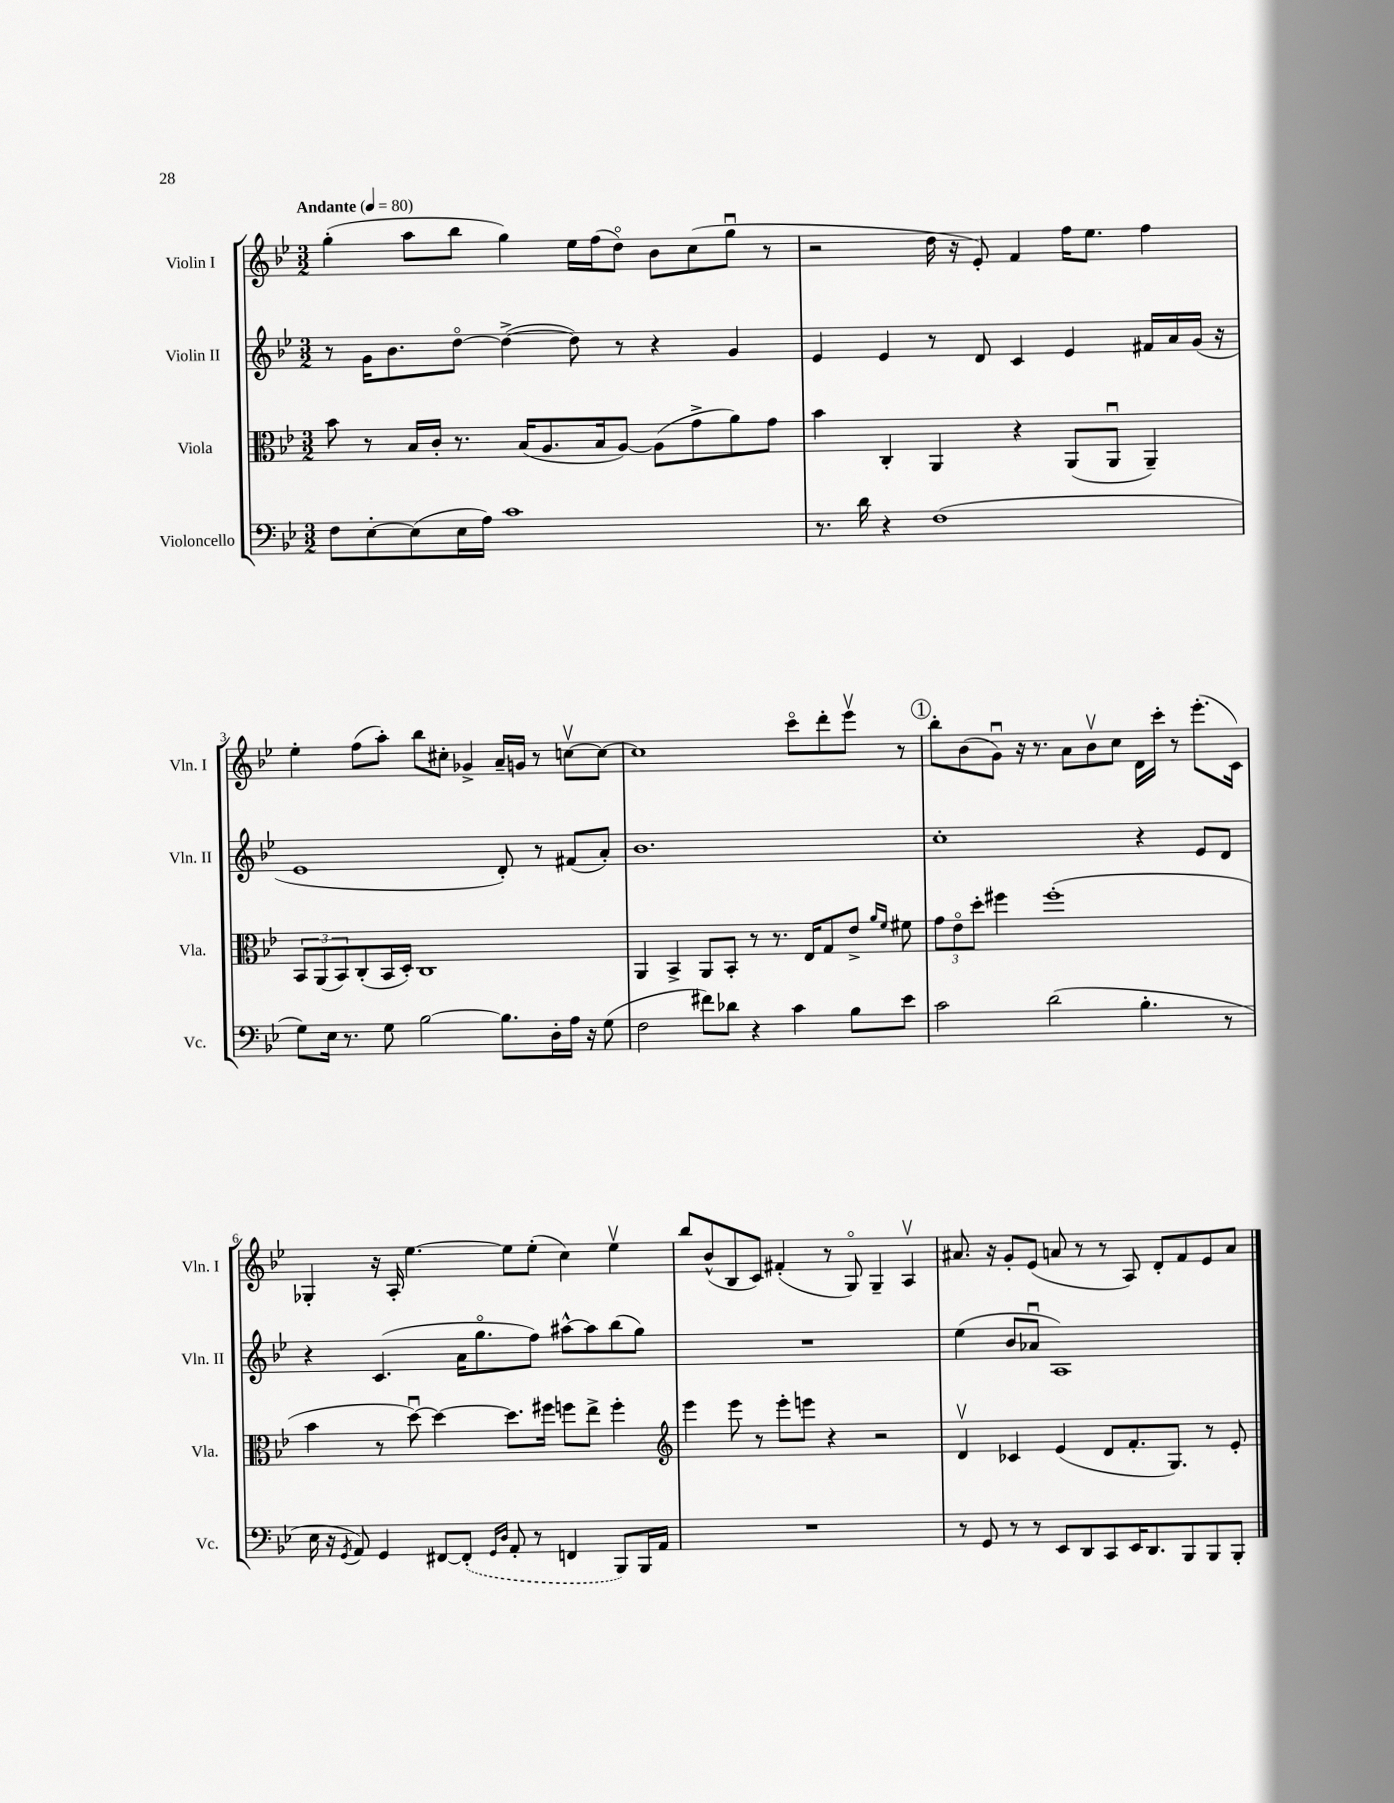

**kern	**kern	**kern	**kern
*part4	*part3	*part2	*part1
*staff4	*staff3	*staff2	*staff1
*I"Violoncello	*I"Viola	*I"Violin II	*I"Violin I
*I'Vc.	*I'Vla.	*I'Vln. II	*I'Vln. I
*clefF4	*clefC3	*clefG2	*clefG2
*k[b-e-]	*k[b-e-]	*k[b-e-]	*k[b-e-]
*M3/2	*M3/2	*M3/2	*M3/2
*MM80	*MM80	*MM80	*MM80
=1	=1	=1	=1
!	!	!	!LO:TX:a:B:t=Andante
8F\L	8b-\	8r	(4gg'\
[8E-'\	8r	16g\KL	.
.	.	8.b-\	.
(8E-\]	16B-/LL	.	8aa\L
.	16c'/JJ	.	.
16E-\L	8.r	[8dd\J	8bb-\J
16A\JJ)	.	.	.
1c	.	(4dd^\_	4gg\)
.	(16B-/KL	.	.
.	8.A/	.	.
.	.	8dd\])	16ee-\LL
.	16B-/k	.	(16ff\J
.	[8A/J)	8r	8dd\J)
.	(8A\L]	4r	8b-\L
.	8g^\	.	(8cc\
.	8a\)	4g/	8ggu\J
.	8g\J	.	8r
=2	=2	=2	=2
8.r	4b-\	4e-/	2r
16d\	.	.	.
4r	4C'/	4e-/	.
(1F	4AA/	8r	16dd\
.	.	.	16r
.	.	8d/	8e-'/)
.	4r	4c/	4f/
.	(8AA/L	4e-/	16ff\KL
.	.	.	8.ee-\J
.	8AAu/J	.	.
.	4AA~/)	16f#X/LL	4ff\
.	.	16a/	.
.	.	(16g/JJ	.
.	.	16r	.
!!LO:LB:g=z
=3	=3	=3	=3
8G\L)	12BB-/L	1e-	4ee-'\
.	(12AA/	.	.
16E-\Jk	.	.	.
.	12BB-/)	.	.
8.r	.	.	.
.	(8C'/	.	(8ff\L
8G\	16BB-/L	.	8aa'\J)
.	16D'/JJ)	.	.
[2B-\	1C	.	8bb-\L
.	.	.	8cc#X'\J
.	.	.	4g-X^/
8.B-\L]	.	8d'/)	16a~/LL
.	.	.	16gn/JJ
.	.	8r	8r
16D'\L	.	.	.
16A\JJ	.	(8f#X/L	[8ccnv\L
16r	.	.	.
(8G\	.	8a'/J)	8cc\J_
=4	=4	=4	=4
2F\	4AA/	1.b-	1cc]
.	4BB-^/	.	.
8f#X\L)	8AA/L	.	.
8d-X\J	8BB-'/J	.	.
4r	8r	.	.
.	8.r	.	.
4c\	.	.	8ccc\L
.	16E-/KL	.	.
.	8G/	.	8ddd'\
8B-\L	8e-^/J	.	8eee-v\J
.	16qqa/LL	.	.
.	16qqf/JJ	.	.
8e-\J	8f#X\	.	8r
!!LO:REH:place=s1:t=1
=5	=5	=5	=5
2c\	12g\L	1cc'	8bb-'\L
.	12e-\	.	.
.	.	.	(8b-\
.	12dd'\J	.	.
.	4ff#X\	.	8gu\J)
.	.	.	16r
.	.	.	8.r
(2d\	(1ff#'	.	.
.	.	.	8a\L
.	.	.	8b-v\
.	.	.	8cc\J
4.B-'\	.	4r	16d\LL
.	.	.	16ccc'\JJ
.	.	.	8r
.	.	8e-/L	(8.eee-'\L
8r	.	8d/J	.
.	.	.	16c\Jk)
!!LO:LB:g=z
=6	=6	=6	=6
16E-\	4b-\	4r	4G-X'/
16r	.	.	.
8qGG/	.	.	.
8AA/)	.	.	.
4GG/	8r	(4.c/	16r
.	.	.	16A'/
.	[8ddu\)	.	[4.ee-\
[8FF#X/L	4dd\_	.	.
(8FF#'/J]	.	16a\KL	.
.	.	8.gg\	.
16qqGG/LL	.	.	.
16qqD/JJ	.	.	.
8AA'/	8.dd\L]	.	8ee-\L]
8r	.	8ff\J)	(8ee-'\J
.	16ff#X\Jk	.	.
4FFn/	8ffn\L	[8aa#X^^\L	4cc\)
.	8ee-^\J	8aa#\]	.
8BBB-/L)	4ff'\	(8bb-\	4ee-v\
16BBB-/L	.	8gg\J)	.
16AA/JJ	.	.	.
=7	=7	=7	=7
*	*clefG2	*	*
1.r	4eee-\	1.r	8bb-/L
.	.	.	(8b-^^/
.	8eee-\	.	8B-/
.	8r	.	8c/J)
.	8eee-'\L	.	(4f#X'/
.	8eeen\J	.	.
.	4r	.	8r
.	.	.	8G/)
.	2r	.	4G~/
.	.	.	4Av/
=8	=8	=8	=8
8r	4dv/	(4ee-\	8.a#X/
8GG/	.	.	.
.	.	.	16r
8r	4c-X/	8b-/L	8g'/L
8r	.	8a-Xu/J	(8e-/J
8EE-/L	(4e-/	1A)	8an/
8DD/	.	.	8r
8CC/	8d/L	.	8r
16EE-/K	8.f'/	.	8A/)
8.DD/	.	.	.
.	.	.	8d'/L
.	8.G/J)	.	.
8BBB-/	.	.	8f/
8BBB-/	8r	.	8e-/
8BBB-'/J	8e-'/	.	8a/J
==	==	==	==
*-	*-	*-	*-
